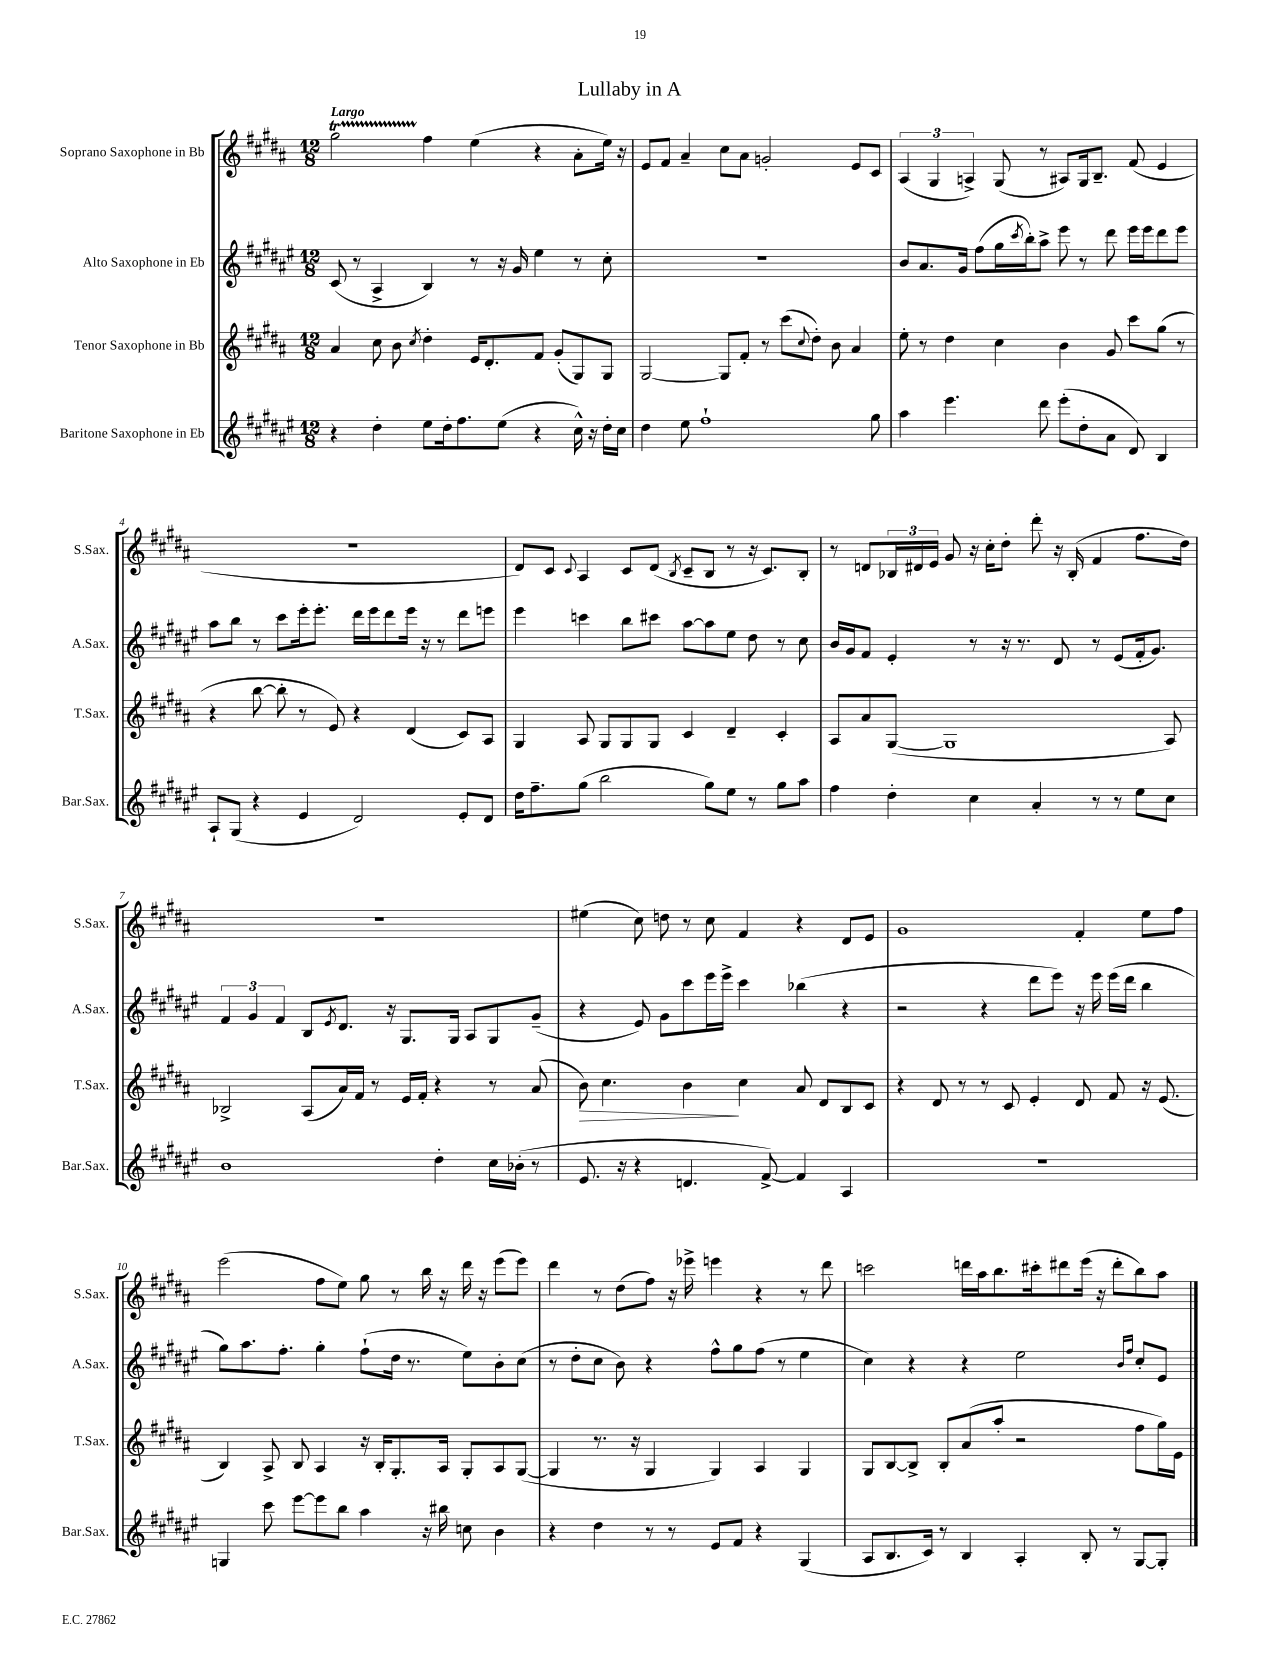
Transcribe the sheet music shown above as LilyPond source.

\header { title = "Lullaby in A" }
<<
\new StaffGroup <<
\new Staff = "s0" \with { instrumentName = "Soprano Saxophone in Bb" shortInstrumentName = "S.Sax." } {
    \clef treble \key b \major \numericTimeSignature \time 12/8 \tempo "Largo"
    gis''2\startTrillSpan fis''4\stopTrillSpan e''4( r4 ais'8-. e''16) r16 |
    e'8 fis'8 ais'4-- cis''8 ais'8 g'2-. e'8 cis'8 |
    \tuplet 3/2 { ais4( gis4 a4->) } gis8( r8 ais8) gis16 b8.-- fis'8( e'4 |
    R1. |
    dis'8) cis'8 \appoggiatura { cis'8 } ais4 cis'8 dis'8( \acciaccatura { b8 } cis'8-- b8 r8 r16 cis'8.) b8-. |
    r8 d'8 \tuplet 3/2 { bes16 dis'16 e'16 } gis'8 r16 cis''16-. dis''8-. dis'''8-. r16 bes16-.( fis'4 fis''8. dis''16) |
    R1. |
    eis''4( cis''8) d''8 r8 cis''8 fis'4 r4 dis'8 e'8 |
    gis'1 fis'4-. e''8 fis''8 |
    e'''2( fis''8 e''8) gis''8 r8 b''16 r16 dis'''16 r16 e'''8( e'''8) |
    dis'''4 r8 dis''8( fis''8) r16 ees'''16-> e'''4 r4 r8 dis'''8 |
    c'''2 d'''16 ais''16 b''8. cis'''16-. dis'''8 e'''16( r16 dis'''8-. b''8) ais''8 \bar "|." |
}
\new Staff = "s1" \with { instrumentName = "Alto Saxophone in Eb" shortInstrumentName = "A.Sax." } {
    \clef treble \key fis \major \numericTimeSignature \time 12/8
    cis'8( r8 ais4-> b4) r8 r16 gis'16 eis''4 r8 cis''8-. |
    R1. |
    b'8 ais'8. gis'16 fis''8( gis''16 \acciaccatura { cis'''8 } b''16-.) ais''8-> eis'''8 r8 dis'''8 eis'''16 eis'''16 dis'''8 eis'''8 |
    ais''8 b''8 r8 cis'''8 eis'''16-. eis'''8.-. dis'''16 eis'''16 dis'''8 eis'''16 r16 r8 dis'''8 e'''8 |
    eis'''4 c'''4 b''8 cis'''8 ais''8~ ais''8 eis''8 dis''8 r8 cis''8 |
    b'16 gis'16 fis'8 eis'4-. r8 r16 r8. dis'8 r8 eis'8( fis'16-. gis'8.) |
    \tuplet 3/2 { fis'4 gis'4 fis'4 } b8 \acciaccatura { eis'8 } dis'8. r16 gis8. gis16 ais8 gis8 gis'8--( |
    r4 eis'8) gis'8 cis'''8 eis'''16 eis'''16-> cis'''4 bes''4( r4 |
    r2 r4 dis'''8 eis'''8) r16 eis'''16 eis'''16( dis'''16 b''4 |
    gis''8) ais''8. fis''8.-. gis''4-. fis''8-!( dis''16 r8. eis''8) b'8-. cis''8( |
    r8 dis''8-. cis''8 b'8) r4 fis''8-^ gis''8 fis''8( r8 eis''4 |
    cis''4) r4 r4 eis''2 \grace { b'16 fis''16 } cis''8-. eis'8 \bar "|." |
}
\new Staff = "s2" \with { instrumentName = "Tenor Saxophone in Bb" shortInstrumentName = "T.Sax." } {
    \clef treble \key b \major \numericTimeSignature \time 12/8
    ais'4 cis''8 b'8 \acciaccatura { cis''8 } dis''4-. e'16 dis'8.-. fis'8 gis'8-.( gis8) gis8 |
    gis2~ gis8 fis'8-. r8 cis'''8( \appoggiatura { cis''8 } dis''8-.) b'8 ais'4 |
    e''8-. r8 dis''4 cis''4 b'4 gis'8 cis'''8 gis''8( r8 |
    r4 b''8~ b''8-. r8 e'8) r4 dis'4( cis'8) ais8 |
    gis4 ais8 gis8 gis8 gis8 cis'4 dis'4-- cis'4-. |
    ais8 ais'8 gis8~( gis1 ais8) |
    bes2-> ais8( ais'16) fis'16 r8 e'16 fis'16-. r4 r8 ais'8( |
    b'8\>) cis''4. b'4\! cis''4 ais'8 dis'8 b8 cis'8 |
    r4 dis'8 r8 r8 cis'8 e'4-. dis'8 fis'8 r16 e'8.( |
    b4) ais8-> b8 ais4 r16 b16-. gis8.-. ais16 gis8-. ais8 gis8~( |
    gis4 r8. r16 gis4 gis4) ais4 gis4 |
    gis8 b8~ b8-> b8-. ais'8( ais''8-. r2 fis''8 gis''16) e'16 \bar "|." |
}
\new Staff = "s3" \with { instrumentName = "Baritone Saxophone in Eb" shortInstrumentName = "Bar.Sax." } {
    \clef treble \key fis \major \numericTimeSignature \time 12/8
    r4 dis''4-. eis''8 dis''16-. fis''8. eis''8( r4 cis''16-^) r16 dis''16-. cis''16 |
    dis''4 eis''8 fis''1-! gis''8 |
    ais''4 eis'''4. dis'''8 eis'''8-.( dis''8-. ais'8 dis'8) b4 |
    ais8-! gis8( r4 eis'4 dis'2) eis'8-. dis'8 |
    dis''16 fis''8.-- gis''8( b''2 gis''8) eis''8 r8 gis''8 ais''8 |
    fis''4 dis''4-. cis''4 ais'4-. r8 r8 eis''8 cis''8 |
    b'1 dis''4-. cis''16 bes'16-.( r8 |
    eis'8. r16 r4 d'4. fis'8~->) fis'4 ais4 |
    R1. |
    g4 cis'''8 eis'''8~ eis'''8 b''8 ais''4 r16 bis''16 c''8 b'4 |
    r4 dis''4 r8 r8 eis'8 fis'8 r4 gis4( |
    ais8 b8. cis'16) r8 b4 ais4-. b8-. r8 gis8~ gis8-. \bar "|." |
}
>>
>>
